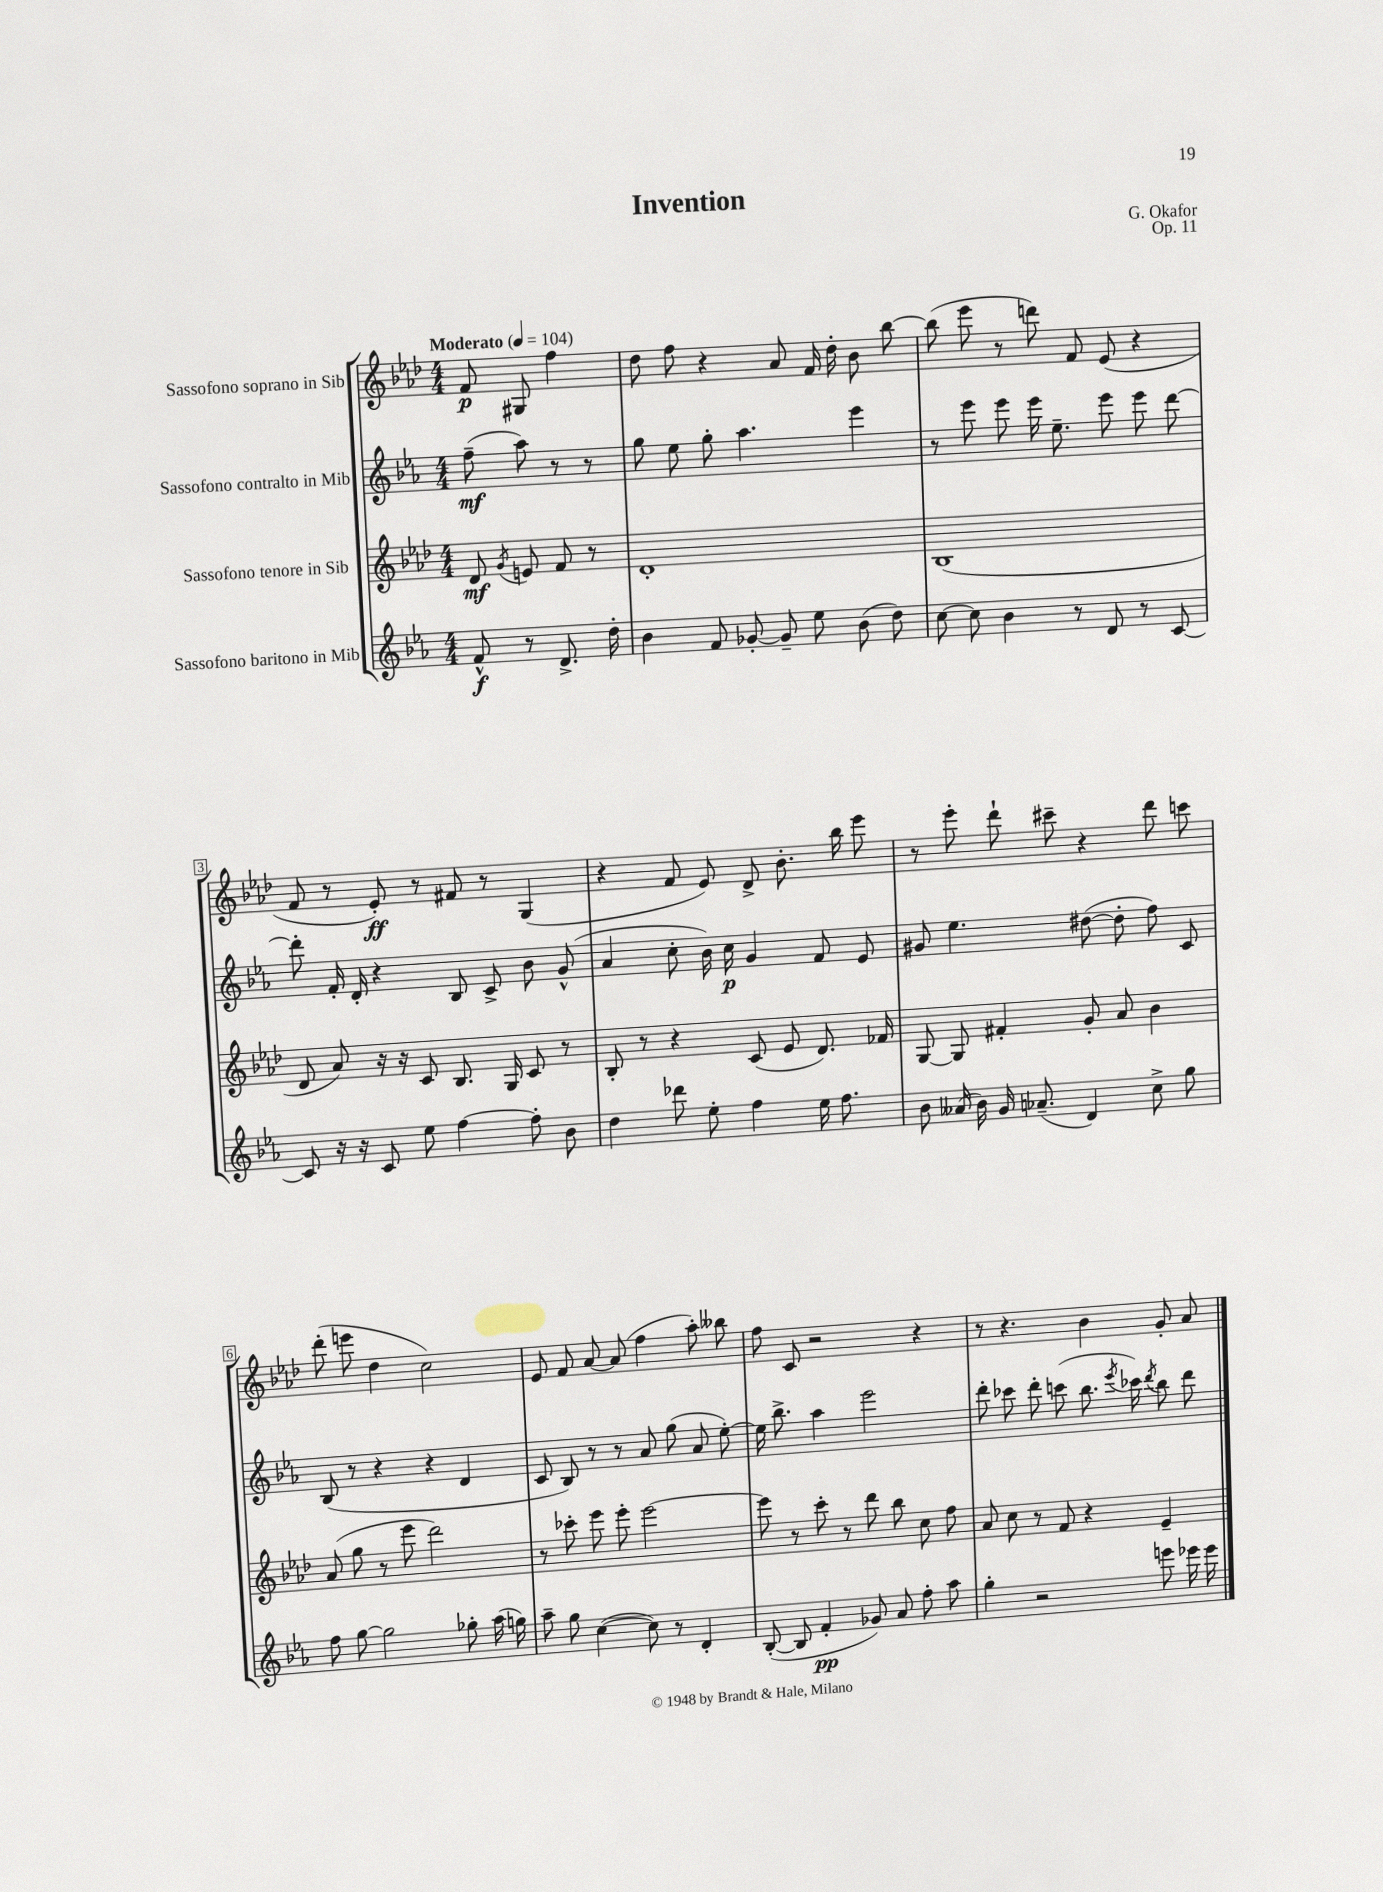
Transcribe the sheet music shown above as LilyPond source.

\header { title = "Invention" composer = "G. Okafor" opus = "Op. 11" }
<<
\new StaffGroup <<
\new Staff = "s0" \with { instrumentName = "Sassofono soprano in Sib" } {
    \clef treble \key aes \major \numericTimeSignature \time 4/4 \partial 2 \tempo "Moderato" 4 = 104
    \autoBeamOff f'8\p gis8 f''4 |
    des''8 f''8 r4 aes'8 f'16 des''16-. bes'8 bes''8~ |
    bes''8( ees'''8 r8 d'''8) f'8 ees'8( r4 |
    f'8 r8 ees'8-.\ff) r8 fis'8 r8 g4( |
    r4 f'8 ees'8) des'8-> bes'8.-. bes''16 ees'''8 |
    r8 ees'''8-. des'''8-! cis'''8-- r4 des'''8 c'''8 |
    des'''8-.( e'''8 des''4 c''2) |
    ees'8 f'8 aes'8~ aes'8( f''4 aes''8-.) beses''8 |
    f''8 c'8 r2 r4 |
    r8 r4. bes'4 g'8-. aes'8 \bar "|." |
}
\new Staff = "s1" \with { instrumentName = "Sassofono contralto in Mib" } {
    \clef treble \key ees \major \numericTimeSignature \time 4/4 \partial 2
    \autoBeamOff f''8--\mf( aes''8) r8 r8 |
    g''8 ees''8 g''8-. aes''4. ees'''4 |
    r8 ees'''8 ees'''8 ees'''16 ees''8.-- ees'''8 ees'''8 d'''8~ |
    d'''8-. f'16-. d'16-. r4 bes8 c'8-> bes'8 g'8-^( |
    aes'4 c''8-. bes'16) c''16\p g'4 f'8 ees'8 |
    gis'8 ees''4. dis''8~( dis''8-. f''8) c'8 |
    bes8( r8 r4 r4 d'4 |
    c'8 bes8) r8 r8 aes'8 g''8( aes'8 ees''8~-.) |
    ees''16 bes''8.-> aes''4 ees'''2 |
    d'''8-. ces'''8 d'''8-. c'''8( bes''8. \acciaccatura { ees'''8 } ces'''16) \acciaccatura { d'''8 } bes''8 d'''8 \bar "|." |
}
\new Staff = "s2" \with { instrumentName = "Sassofono tenore in Sib" } {
    \clef treble \key aes \major \numericTimeSignature \time 4/4 \partial 2
    \autoBeamOff des'8\mf \acciaccatura { g'8 } e'8 f'8 r8 |
    des'1-. |
    bes1( |
    des'8 aes'8) r16 r16 c'8 bes8. g16 c'8 r8 |
    bes8-. r8 r4 c'8( ees'8 des'8.) fes'16 |
    g8~ g8 fis'4-. g'8-. aes'8 bes'4 |
    aes'8( g''8 r8 ees'''8 des'''2) |
    r8 ces'''8-. ees'''8 ees'''8-. ees'''2~ |
    ees'''8 r8 c'''8-. r8 des'''8 bes''8 c''8 f''8 |
    aes'8 c''8 r8 f'8 r4 ees'4-- \bar "|." |
}
\new Staff = "s3" \with { instrumentName = "Sassofono baritono in Mib" } {
    \clef treble \key ees \major \numericTimeSignature \time 4/4 \partial 2
    \autoBeamOff f'8-^\f r8 d'8.-> d''16-. |
    bes'4 f'8 ges'8~-. ges'8-- ees''8 bes'8( d''8) |
    c''8~ c''8 bes'4 r8 d'8 r8 c'8~ |
    c'8 r16 r16 c'8 ees''8 f''4~ f''8-. bes'8 |
    d''4 des'''8 ees''8-. f''4 ees''16 f''8. |
    bes'8 aeses'16( bes'16) g'16 aes'8.--( d'4) c''8-> g''8 |
    f''8 g''8~ g''2 ges''8-. aes''16( g''16) |
    aes''8-- g''8 c''4~( c''8) r8 d'4-. |
    bes8~-.( bes8 f'4-.\pp ges'8) aes'8 f''8-. aes''8 |
    g''4-. r2 e'''8 ees'''16 ees'''16 \bar "|." |
}
>>
>>
\layout { \context { \Score \override BarNumber.stencil = #(make-stencil-boxer 0.1 0.3 ly:text-interface::print) } }
